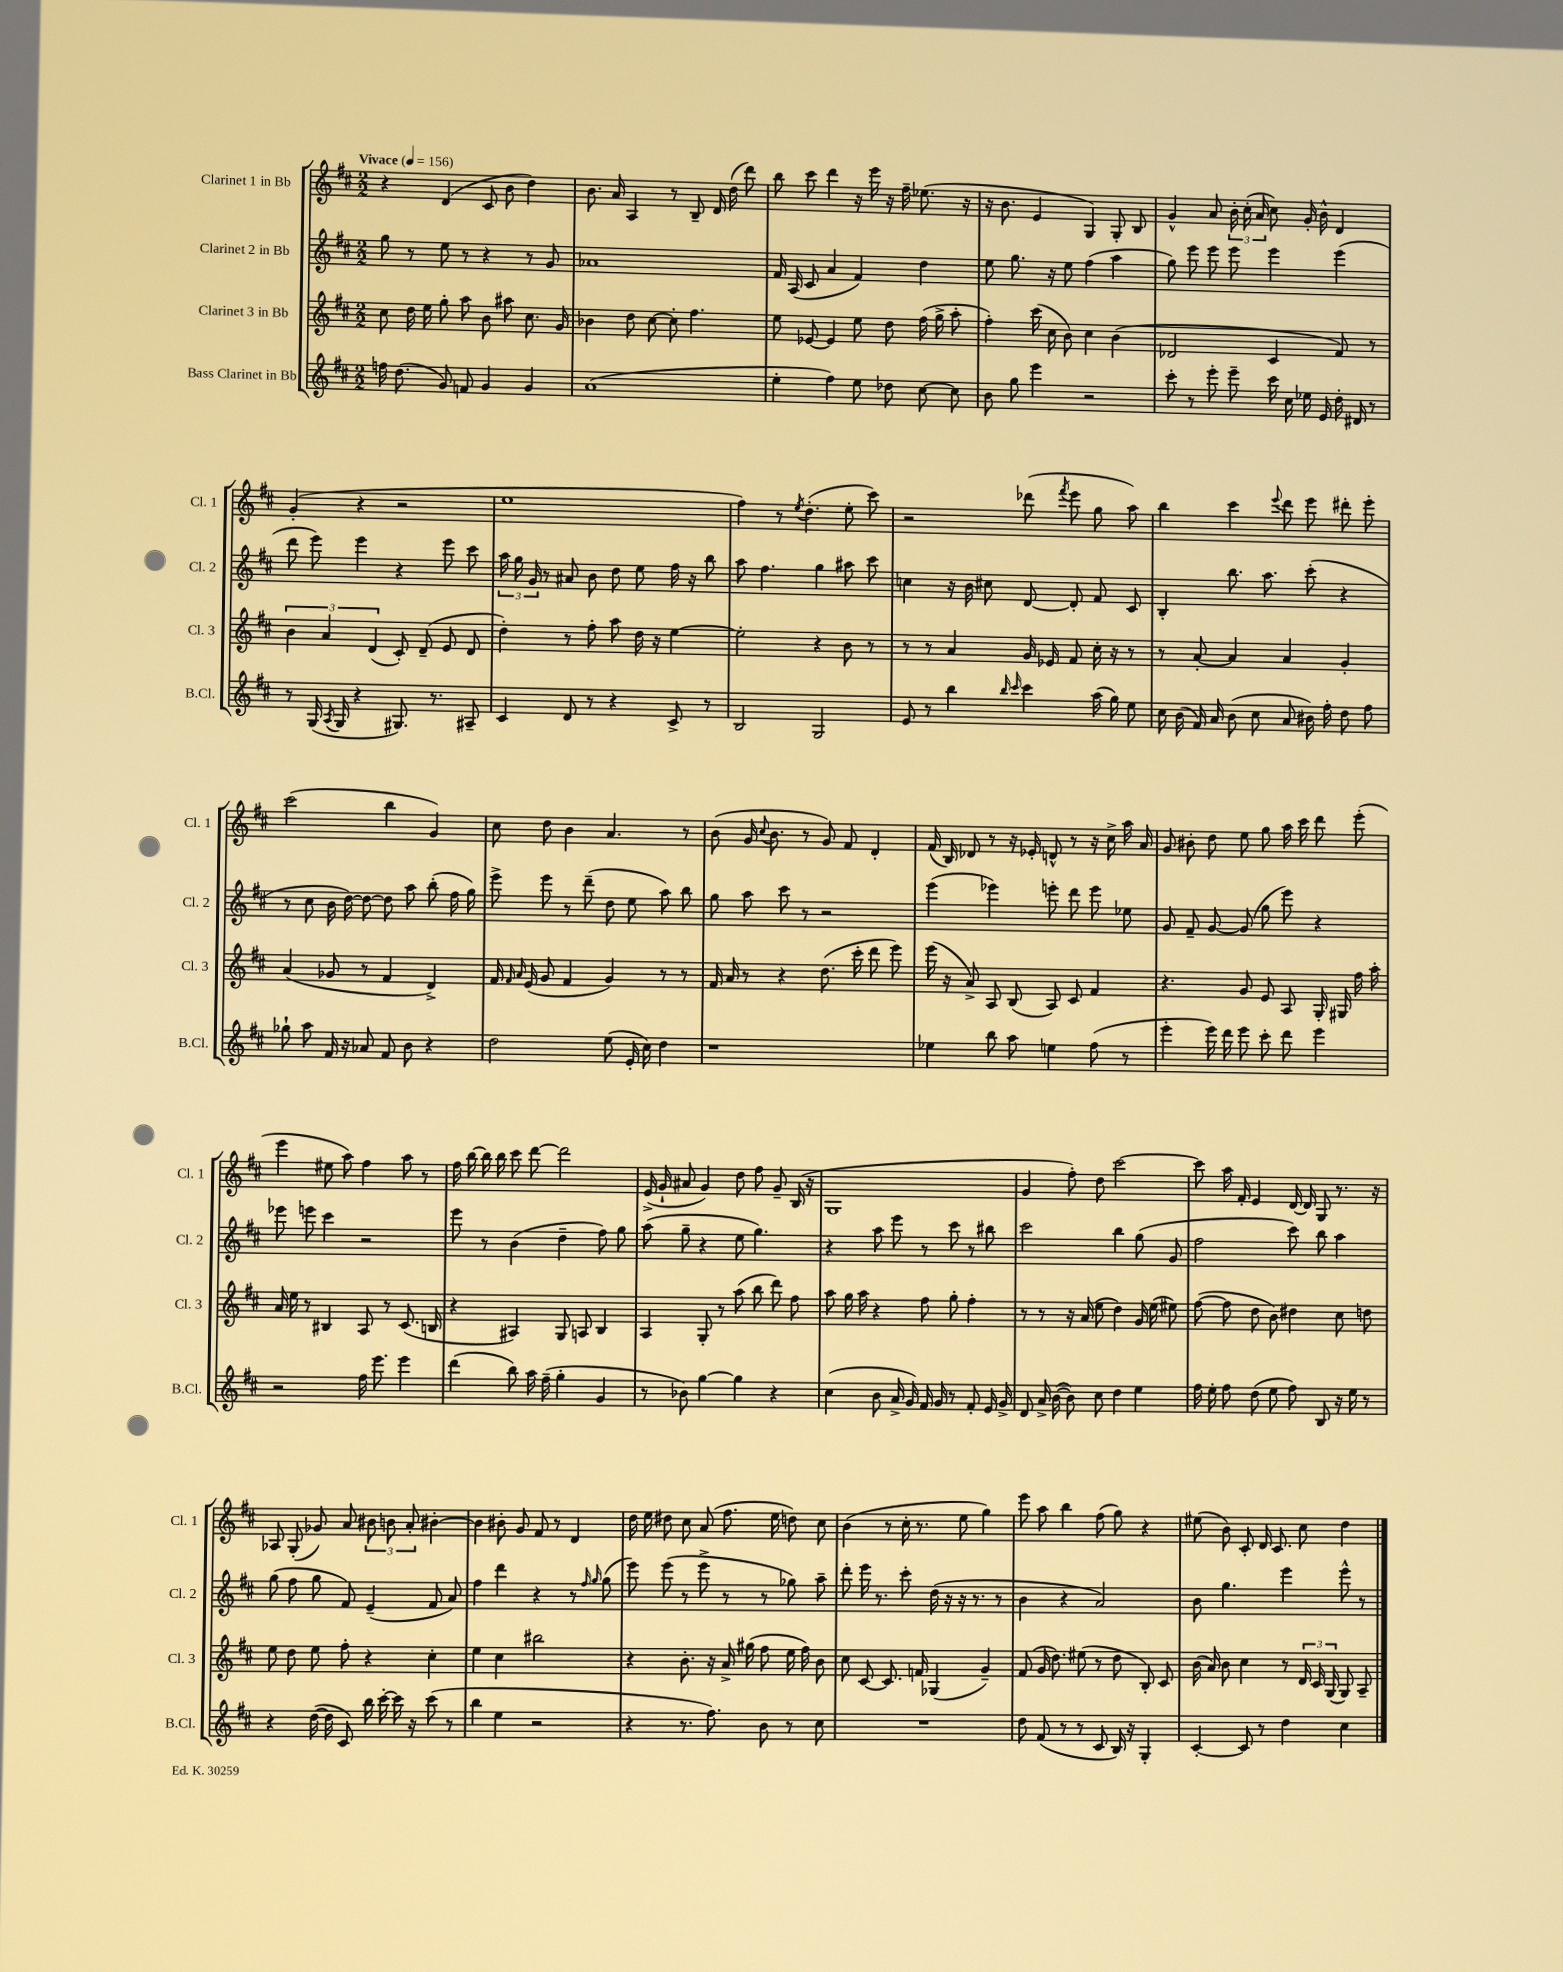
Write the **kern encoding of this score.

**kern	**kern	**kern	**kern
*staff4	*staff3	*staff2	*staff1
*clefG2	*clefG2	*clefG2	*clefG2
*k[f#c#]	*k[f#c#]	*k[f#c#]	*k[f#c#]
*M2/2	*M2/2	*M2/2	*M2/2
*MM156	*MM156	*MM156	*MM156
16ff\	8cc#\	8gg\	4r
(8.dd\	.	.	.
.	16dd\	8r	.
.	16ee\	.	.
8g/)	8gg'\	8ee\	(4d/
8f/	8aa\	8r	.
4g/	8b\	4r	8c#/
.	8aa#\	.	8b\
4g/	8.cc#\	8r	4dd\)
.	.	8g/	.
.	16g/	.	.
=	=	=	=
(1a	4b-\	1a-	8.b\
.	.	.	16a/
.	8dd\	.	4A/
.	[8cc#\	.	.
.	8cc#'\]	.	8r
.	4.ff#\	.	8B~/
.	.	.	16d/
.	.	.	(16dd\
.	.	.	8ddd\)
=	=	=	=
4ee'\	8ee\	16f#/	8bb\
.	.	(16A/	.
.	[8e-/	8c#/	8ccc#\
4ff#\)	4e-/]	4a/	4ddd\
8ee\	8ee\	4f#/)	16r
.	.	.	16eee\
8dd-\	8dd\	.	16r
.	.	.	16ff#~\
[8cc#\	(16ff#\	4dd\	(8.ee-\
.	16gg^\	.	.
8cc#\]	8aa'\	.	.
.	.	.	16r
=	=	=	=
8b\	4ff#'\)	8ee\	16r
.	.	.	8.b\
8gg\	.	8.gg\	.
4eee\	(16ccc#\	.	4e/
.	16cc#\	16r	.
.	8b\)	8ee\	.
2r	4cc#\	(4ff#\	4G/)
.	(4b\	4aa\	8G'/
.	.	.	8B/
=	=	=	=
8ccc#'\	2d-/	8gg\)	4g^^/
8r	.	8eee\	.
8eee'\	.	8eee\	8a/
8eee~\	.	8eee\	24b'\
.	.	.	(24cc#'\
.	.	.	24a/
16ccc#\	4c#/	4eee\	8cc#\)
16cc#\	.	.	.
16ee-\	.	.	16g'/
16e/	.	.	16b^^\
16dd'\	8f#/)	(4eee\	4d/
16d#/	.	.	.
8r	8r	.	.
=	=	=	=
8r	6b\	8ddd\	(4g'/
(16G/	.	8eee\)	.
.	6a/	.	.
8qA/	.	.	.
16G/	.	.	.
4r	.	4eee\	4r
.	(6d/	.	.
8.G#/)	8c#'/)	4r	2r
.	(8d~/	.	.
8.r	.	.	.
.	8e/	8eee\	.
8A#~/	8d/	8ccc#\	.
=	=	=	=
4c#/	4dd'\)	24aa\	1ee
.	.	24gg\	.
.	.	24g/	.
.	.	8r	.
8d/	8r	8a#/	.
8r	8ff#'\	8b\	.
4r	8aa\	8dd\	.
.	16dd\	8ee\	.
.	16r	.	.
8c#^/	[4ee\	16ff#\	.
.	.	16r	.
8r	.	8bb\	.
=	=	=	=
2B/	2ee'\]	8aa\	4ff#\)
.	.	4.ff#\	.
.	.	.	8r
.	.	.	8qee/
.	.	.	(4.dd'\
2G/	4r	4gg\	.
.	8b\	8aa#\	8ee'\
.	8r	8ccc#\	8ccc#\)
=	=	=	=
8e/	8r	4cc\	2r
8r	8r	.	.
4bb\	4a/	16r	.
.	.	16b\	.
.	.	8cc#\	.
16qqbb/	.	.	.
16qqccc#/	.	.	.
4ccc#\	16g/	[8d/	(8ddd-\
.	16e-/	.	.
.	.	.	8qfff#/
.	8f#/	8d'/]	8eee\
(16aa\	16cc#'\	8f#/	8gg\
16gg\)	16r	.	.
8ee\	8r	8c#/	8aa\)
=	=	=	=
16cc#\	8r	4B'/	4bb\
(16b\	.	.	.
16f#/)	[8a'/	.	.
16a/	.	.	.
(8b\	4a/]	8.bb\	4ccc#\
8cc#\	.	.	.
.	.	8.aa\	.
.	.	.	8qqeee/
8a/	4a/	.	8ddd\
16b#\)	.	(8ccc#'\	8eee\
16ff#'\	.	.	.
8dd\	4g'/	4r	8ddd#'\
8ff#\	.	.	8eee'\
=	=	=	=
8gg-`\	(4a/	8r	(2ccc#\
8aa\	.	8cc#\	.
16f#/	8g-/	16b\	.
16r	.	[16dd\)	.
8a-/	8r	8dd\_	.
8f#/	4f#/	8dd\]	4bb\
8b\	.	8aa\	.
4r	4d^/)	(8bb'\	4g/)
.	.	16ff#\	.
.	.	16gg\)	.
=	=	=	=
2dd\	16f#/	8eee^\	8cc#\
.	16qqf#/	.	.
.	16qqa/	.	.
.	(16e/	.	.
.	8g/	8eee\	8dd\
.	4f#/	8r	4b\
.	.	(8ddd~\	.
(8ee\	4g/)	8dd\	4.a/
16e'/	.	8ee\	.
16cc#\)	.	.	.
4dd\	8r	8aa\)	.
.	8r	8bb\	8r
=	=	=	=
1r	16f#/	8gg\	(8b\
.	16a/	.	.
.	8r	8aa\	16g/
.	.	.	8qqcc#/
.	.	.	8.b\
.	4r	8ccc#\	.
.	.	8r	8r
.	(8.dd\	2r	8g/)
.	.	.	8f#/
.	16ccc#'\	.	.
.	8ddd\	.	4d'/
.	8eee\)	.	.
=	=	=	=
4ee-\	(16eee\	(4eee\	(16f#/
.	16r	.	16B/)
.	8a^/)	.	8d-/
8bb\	8A/	4eee-\)	8r
8aa\	(8B/	.	16r
.	.	.	16e-'/
4ee\	8A/)	8eee'\	8d^^/
.	8c#/	8ddd\	8r
(8ff#\	4f#/	8eee\	16r
.	.	.	16cc#^\
8r	.	8ee-\	16aa\
.	.	.	16a/
=	=	=	=
4eee'\	4.r	8g/	8g/
.	.	8f#~/	8b#'\
16eee\)	.	[8g/	8dd\
16ddd\	.	.	.
8eee\	8g/	(8g/]	8ee\
8ccc#'\	8e/	8gg\	8gg\
8ddd\	8A/	8eee\)	16aa\
.	.	.	16ccc#\
4eee\	16G'/	4r	8ddd\
.	16G#/	.	.
.	16ff#\	.	(8eee'\
.	16aa'\	.	.
=	=	=	=
2r	16a/	8eee-\	4eee\
.	16ee\	.	.
.	8r	8eee\	.
.	4B#/	4ccc#\	8ee#\
.	.	.	8aa\)
16ff#\	8A/	2r	4ff#\
8.eee\	.	.	.
.	8r	.	.
4eee\	(8.c#/	.	8aa\
.	.	.	8r
.	16B/	.	.
=	=	=	=
(4ddd\	4r	8eee\	16ff#\
.	.	.	[16bb\
.	.	8r	16bb\]
.	.	.	16bb\
8bb\)	4A#/)	(4b\	8ccc#\
16aa\	.	.	[8ddd\
(16ff#~\	.	.	.
4gg'\	8G/	4dd~\	2ddd\]
.	8A/	.	.
4g/	4B/	8ff#\)	.
.	.	8gg\	.
=	=	=	=
8r	4A/	(8aa\	(16e^/
.	.	.	16g`/
8b-\)	.	8gg~\	8a#/
[4gg\	8G'/	4r	4g/)
.	8r	.	.
4gg\]	(8aa\	8ee\	8dd\
.	8bb\	4.gg\)	8ff#\
4r	8ddd\)	.	8g~/
.	8ff#\	.	(16B/
.	.	.	16r
=	=	=	=
(4cc#\	8aa\	4r	1G
.	16gg\	.	.
.	16aa\	.	.
8b\	4r	8aa\	.
16a^/	.	8eee\	.
16g/)	.	.	.
16f#/	8ff#\	8r	.
16g/	.	.	.
8r	8gg'\	8ccc#\	.
8f#'/	4ff#'\	8r	.
16e/	.	8bb#\	.
16g^/	.	.	.
=	=	=	=
8d/	8r	2ccc#\	4g/
16a^/	8r	.	.
([16b\	.	.	.
8b\])	16r	.	8ff#'\)
.	(16a/	.	.
8cc#\	8ee\	.	8dd\
4dd\	4dd\)	4bb\	[2ccc#\
4ee\	16g/	(8gg\	.
.	(16ee\	.	.
.	8ee#\)	8g/	.
=	=	=	=
16ff#\	([8ff#\	2ff#\	8ccc#\]
16ee'\	.	.	.
8ff#\	8ff#\]	.	16aa\
.	.	.	16f#'/
(8dd\	8dd\	.	4e/
8ee\	8b\)	.	.
8ff#\)	4dd#\	8ccc#\)	[16d/
.	.	.	16d/]
8B/	.	8bb\	8G/
16r	8cc#\	4aa\	8.r
16ee\	.	.	.
8r	8dd\	.	.
.	.	.	16r
=	=	=	=
4r	8ee\	(8gg\	8A-/
.	8dd\	8ff#\	(8G'/
([16dd\	8ee\	8gg\	8g-/)
16dd\]	.	.	.
8c#/)	8ff#'\	8f#/)	8a/
16bb\	4r	(4e~/	12b#\
[16ccc#'\	.	.	.
.	.	.	12b\
16ccc#\]	.	.	.
.	.	.	12a'/
16r	.	.	.
(8ccc#\	4cc#'\	8f#/	[4b#'\
8r	.	8a/)	.
=	=	=	=
4bb\	4ee\	4ff#\	4b#\]
4ee\	4cc#\	4ddd\	8b#'\
.	.	.	8g/
2r	2bb#\	4r	8f#/
.	.	.	8r
.	.	8r	4d/
.	.	16qqff#/	.
.	.	16qqgg/	.
.	.	(8gg\	.
=	=	=	=
4r	4r	8eee\)	16dd\
.	.	.	16ee\
.	.	(8eee\	8dd#\
8.r	8.b'\	8r	8cc#\
.	.	8eee^\	(8a/
8.ff#\)	16r	.	.
.	16a^/	8r	8.ff#\
.	(16gg#\	.	.
8b\	8ff#\	8r	.
.	.	.	16ee\
8r	16ee\	8gg-\)	8dd\)
.	16ff#\)	.	.
8cc#\	8b\	8aa~\	8cc#\
=	=	=	=
1r	8cc#\	8ddd'\	(4b\
.	[8c#/	16eee\	.
.	.	8.r	.
.	8.c#/]	.	8r
.	.	8ccc#'\	16cc#'\
.	16f/	.	8.r
.	(4G-/	(16dd\	.
.	.	16r	.
.	.	16r	8ee\
.	.	8.r	.
.	4g~/)	.	4gg\)
.	.	8r	.
=	=	=	=
8dd\	(8f#/	4b\	8eee\
(8f#/	16g/	.	8aa\
.	8.dd\)	.	.
8r	.	4r	4bb\
8r	(8ee#\	.	.
8c#/	8r	2a/)	(8ff#\
16B/)	8dd\	.	8gg\)
16r	.	.	.
4G'/	8B'/)	.	4r
.	8c#/	.	.
=	=	=	=
[4c#'/	(16b\	8b\	(8ee#\
.	16a/)	.	.
.	8b\	4.gg\	8b\)
8c#/]	4cc#\	.	8c#'/
8r	.	.	16d/
.	.	.	8.c#/
4dd\	8r	4eee\	.
.	24d/	.	8cc#\
.	24c#/	.	.
.	(24G/	.	.
4cc#\	8G/)	8eee^^\	4dd\
.	8A~/	8r	.
==	==	==	==
*-	*-	*-	*-
